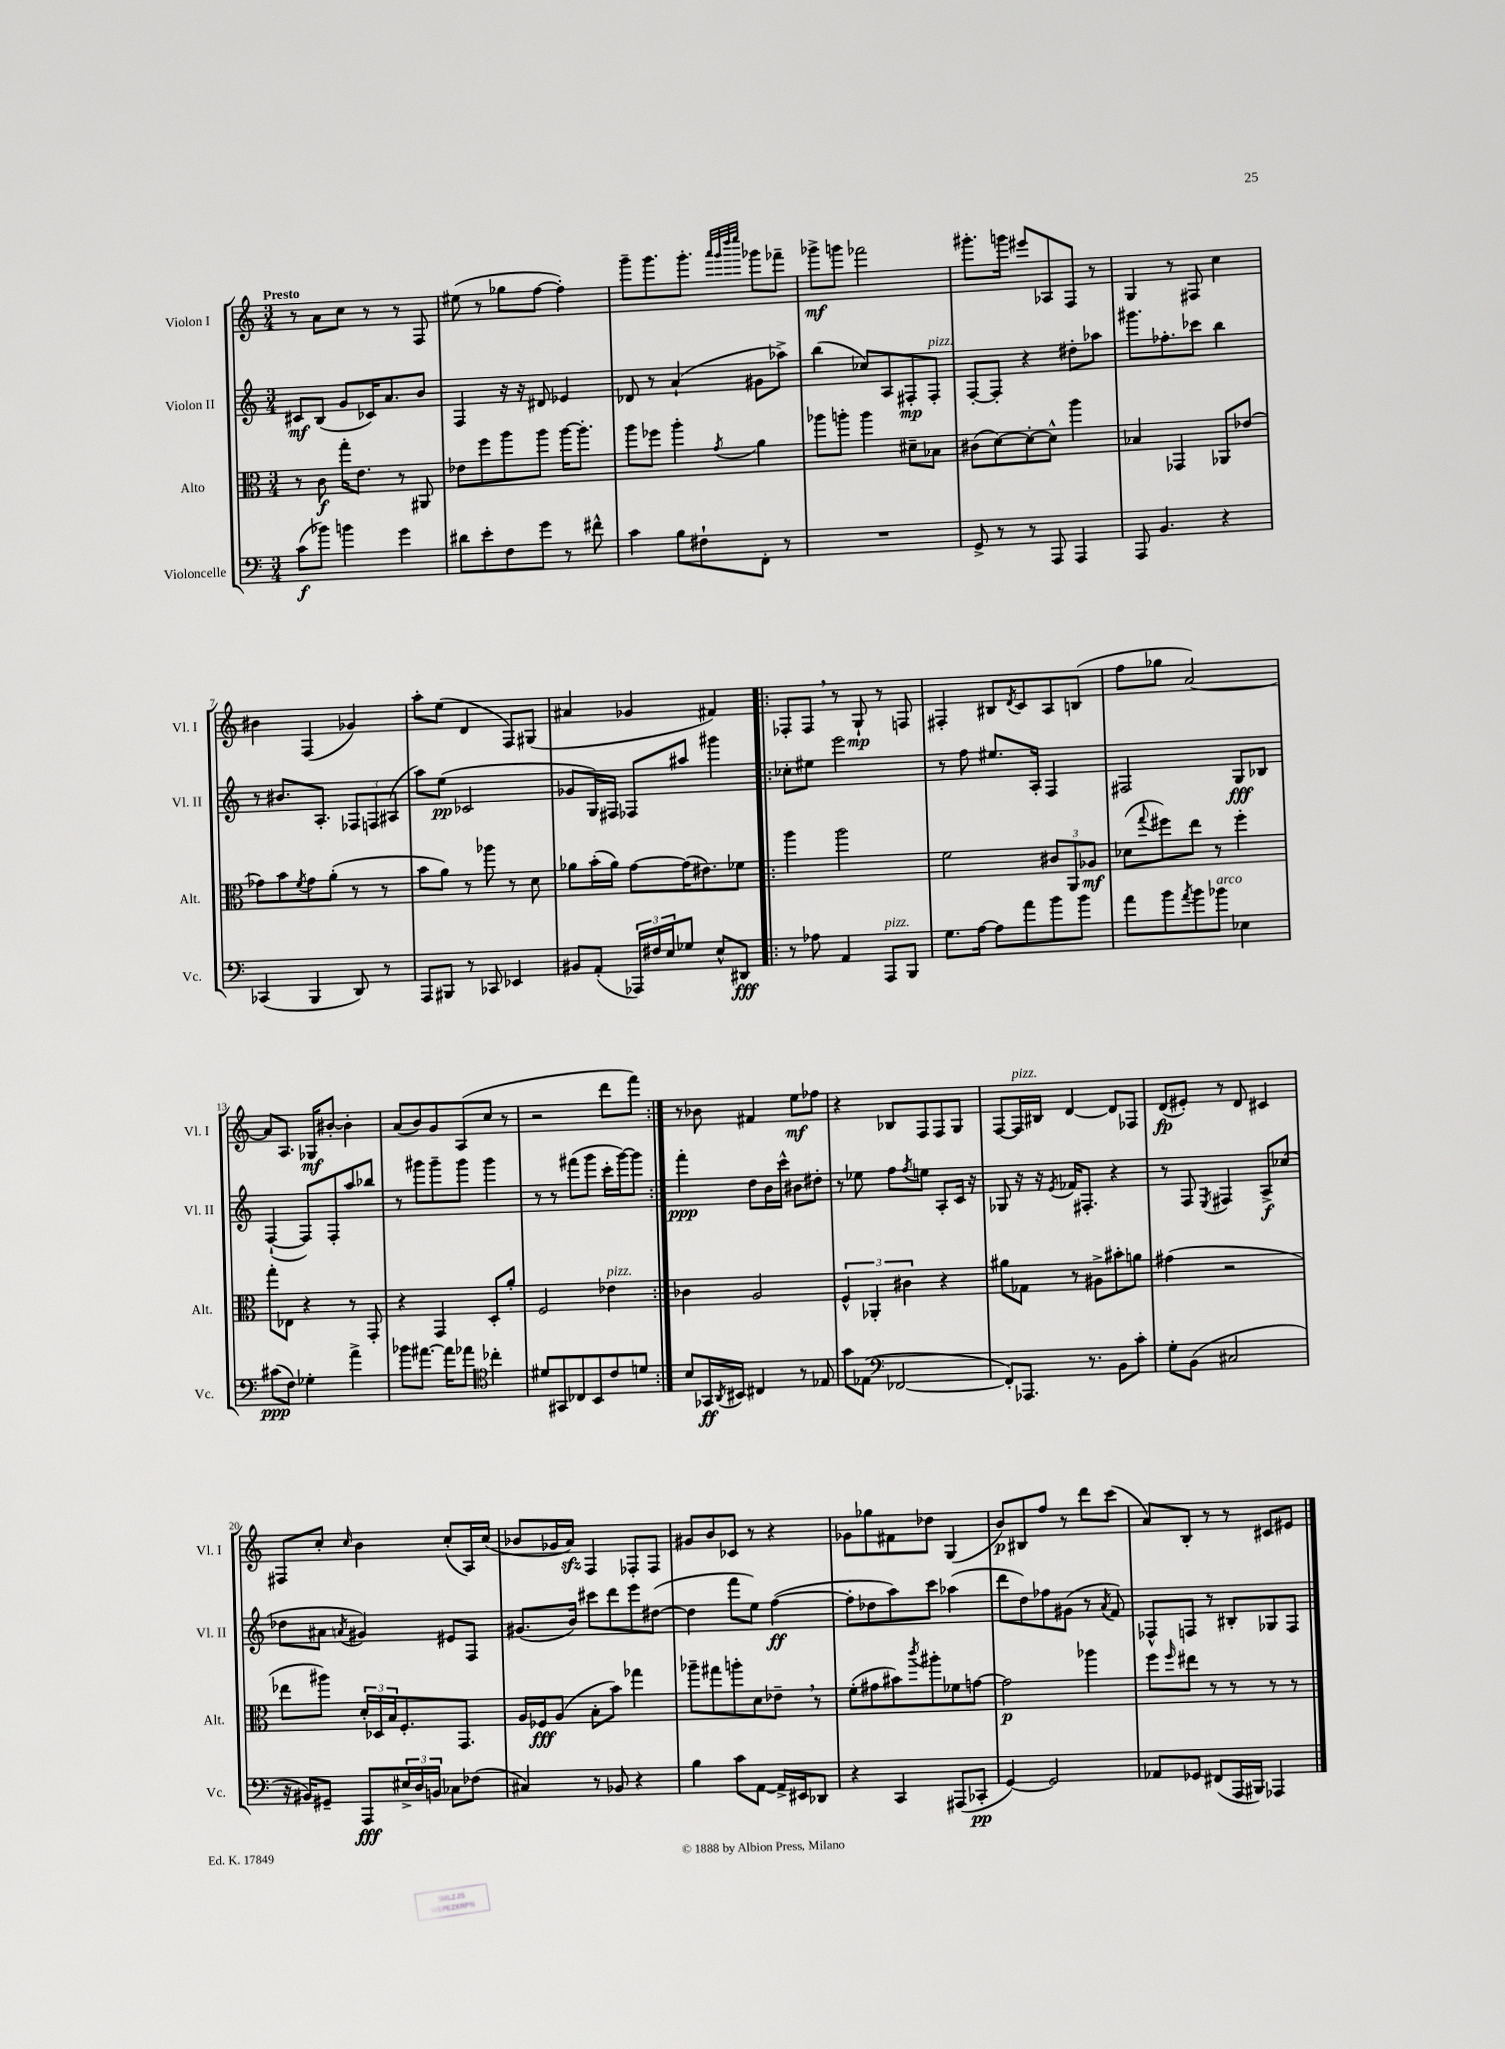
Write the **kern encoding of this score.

**kern	**kern	**kern	**kern
*staff4	*staff3	*staff2	*staff1
*clefF4	*clefC3	*clefG2	*clefG2
*k[]	*k[]	*k[]	*k[]
*M3/4	*M3/4	*M3/4	*M3/4
(8c	8r	8c#	8r
8b-)	8c	(8B	8a
4b	16gg'	8g	8cc
.	8.e	.	.
.	.	16c-)	8r
.	.	8.a	.
4g	8r	.	8r
.	8AA#	8b	8F
=	=	=	=
8d#	8e-	4F	(8ee#
8e'	8ff	.	8r
8F	8aa	16r	8gg-
.	.	16r	.
8g	8aa	8d#	[8ff
8r	[16aa	4e-	4ff'])
.	8.aa']	.	.
8f#^^	.	.	.
=	=	=	=
4c	8aa	8d-	8ggg~
.	8ff-	8r	8.ggg
8B	4aa'	(4a`	.
.	.	.	8.ggg'
8F#`	.	.	.
.	.	.	32qqaaa
.	.	.	32qqggg
.	.	.	32qqdddd
.	8qg	.	32qqeeee
8FF'	4a	8g#	8ggg-
8r	.	8aa-^)	8fff-~
=	=	=	=
2.r	8aa-	(4bb	8ggg-^
.	8aa'	.	8ggg
.	4aa	8cc-)	2fff-
.	.	8A	.
.	8d#~	8F#'	.
.	8B-	8F#'	.
=	=	=	=
8GG^	(8c#	[8F'	8.ggg#'
8r	[8d)	8F']	.
.	.	.	16ggg
8r	8d'_	4r	8eee#
8AAA	8d^^]	.	8A-
4AAA	4aa	8dd#'	8F
.	.	8aa-	8r
=	=	=	=
8AAA	4B-	8.ggg#	4G
4.BB	.	.	.
.	.	8.ff-'	.
.	4GG-	.	8r
.	.	8ccc-	8F#
4r	8AA-	4bb	4cc
.	(8e-	.	.
=	=	=	=
(4CC-	8g-)	8r	4b#
.	8b	8.b#	.
.	8qf	.	.
4BBB	8g-	.	(4F
.	.	8.A'	.
.	(8a'	.	.
8DD)	8r	12F-	4g-)
.	.	12F	.
8r	8r	.	.
.	.	(12A#	.
=	=	=	=
8AAA	8b	8aa)	8aa'
8BBB#	8a)	(8ee	(8ee
8r	8r	2c-	4d
8CC-	8aa-	.	.
4EE-	8r	.	8F)
.	8d	.	(8G#
=	=	=	=
8BB#	8a-	8g-	4a#
(8AA'	(16b'	16G)	.
.	16a-)	16F#	.
24AAA-)	[8g	8F-	4g-
24F#	.	.	.
24E	.	.	.
8G-	(16g]	8aa#	.
.	8.e#)	.	.
8E^^	.	4ggg#	4f#)
8DD#	8f-	.	.
=!|:	=!|:	=!|:	=!|:
8r	4aa	8cc-'	8F-'
8A-	.	8ee#	8F-
4AA	2aa	2eee	8r
.	.	.	8G`
8AAA	.	.	8r
8BBB	.	.	8F
=	=	=	=
8.G	2f	8r	4F#'
.	.	8ff	.
[16A	.	.	.
8A]	.	8.ee#	8B#
.	.	.	8qd
8a	.	.	8c
.	.	16A'	.
8b	12c#	4F	8A
.	12AA	.	.
8b	.	.	(8B
.	12A-	.	.
=	=	=	=
8a	(8d-	2F#	8ff
.	8qqgg	.	.
8b	8ff#)	.	8gg-
8qa	.	.	.
8b	8ee	.	[2a)
8b-	8r	.	.
4E-	4ff#'	8G	.
.	.	8B-	.
=	=	=	=
(8c#	8gg'	([4F`	8a]
8F)	8E-	.	8.A
4G-'	4r	8F])	.
.	.	.	16G-
.	.	8F'	[8b#'
4a^	8r	8aa	4b#']
.	8GG'	8bb-	.
=	=	=	=
8b-	4r	8r	(8a
[8.a#	.	8ggg#	8b)
.	4GG	8ggg#~	8g
16a#]	.	.	.
8a-	.	8ggg#	(8A
*clefC4	*	*	*
4cc-'	8D'	4ggg#	8cc
.	8a'	.	8r
=	=	=	=
8d#	2F	8r	2r
8GG#	.	8r	.
8C-	.	(8fff#	.
8BB	.	8ggg	.
8c	4e-	16ccc'	8ddd
.	.	[16ggg)	.
8d	.	8ggg]	8fff)
=:|!	=:|!	=:|!	=:|!
8B	4c-	4fff'	8r
16GG-	.	.	8b-
8qAA	.	.	.
16BB#	.	.	.
4C#	2A	8dd	4f#
.	.	16b	.
.	.	16ccc^^	.
8r	.	8b#	8ee
8E-	.	8dd#'	8ff-
=	=	=	=
8g	6F^^	8r	4r
(8E-	.	8ee-	.
.	6AA-'	.	.
*clefF4	*	*	*
[2FF-	.	8ff	8B-
.	6c#	.	.
.	.	8qff	.
.	.	8ee	8F
.	4r	8A'	8F
.	.	16c	8G
.	.	16r	.
=	=	=	=
8FF-'])	8a#	8G-	[8F
8.AAA-	8G-	16r	16F]
.	.	16r	16B#
.	.	8qe	.
.	8r	16f-	[4d
8.r	.	8.F#'	.
.	8A#^	.	.
8BB	8b#'	4r	8d]
8c'	8a	.	8F-
=	=	=	=
8G'	(4g#	8r	(8d
(8BB	.	8F	8e#')
.	.	8qE	.
2C#	2r	4F#	8r
.	.	.	8d
.	.	8A^	4c#
.	.	(8cc-	.
=	=	=	=
16r	8ee-	8dd-	8F#
16BB#)	.	.	.
8GG#~	8aa#)	8a#	8cc'
.	.	8qa	16qqcc
8AAA	24d'	4g#)	4b
.	24D-	.	.
.	24B	.	.
24E#^	8.F'	.	.
24D	.	.	.
24BB	.	.	.
8C-	.	8e#	(8cc'
.	8.GG	.	.
(8F-	.	8F	16A)
.	.	.	(16cc
=	=	=	=
4C#)	16A	(8.g#	8b-
.	16F-	.	.
.	(8A	.	16g-
.	.	16b)	16a)
8r	8B'	8ccc#	4F
8BB-	8b)	8ddd	.
4r	4gg-	8eee	8F-'
.	.	([8dd#	8F-
=	=	=	=
4B	8aa-~	4dd#]	8g#
.	8gg#	.	8b
8c	8aa'	8fff	8c-
[8AA	8d	8ee)	8r
16AA^]	8e-~	([4ff	4r
16EE#	.	.	.
8DD-	8r	.	.
=	=	=	=
4r	(8f'	8ff']	8g-
.	8g#	8dd-	8gg-
4CC	8b#)	8aa)	8f#
.	8qccc	.	.
.	8aa#'	8ccc	8dd-
(8AAA#	8f-	(4aa-	(4G
8CC-'	[8g	.	.
=	=	=	=
[4GG)	2g]	8ddd	8b)
.	.	8dd)	8B#
2GG]	.	8ff-	8ff
.	.	(8g#	8r
.	4aa-	8r	8ddd
.	.	8qa	.
.	.	8f)	(8ccc
=	=	=	=
8AA-	8ff	8F-^^	8a)
.	16qqff	.	.
8GG-	8ee#	8F	8B'
(8FF#	8r	8r	8r
16AAA	8r	8B#'	8r
16BBB#)	.	.	.
4AAA-	8r	8G-	8c#
.	8r	8F	8e#
==	==	==	==
*-	*-	*-	*-
